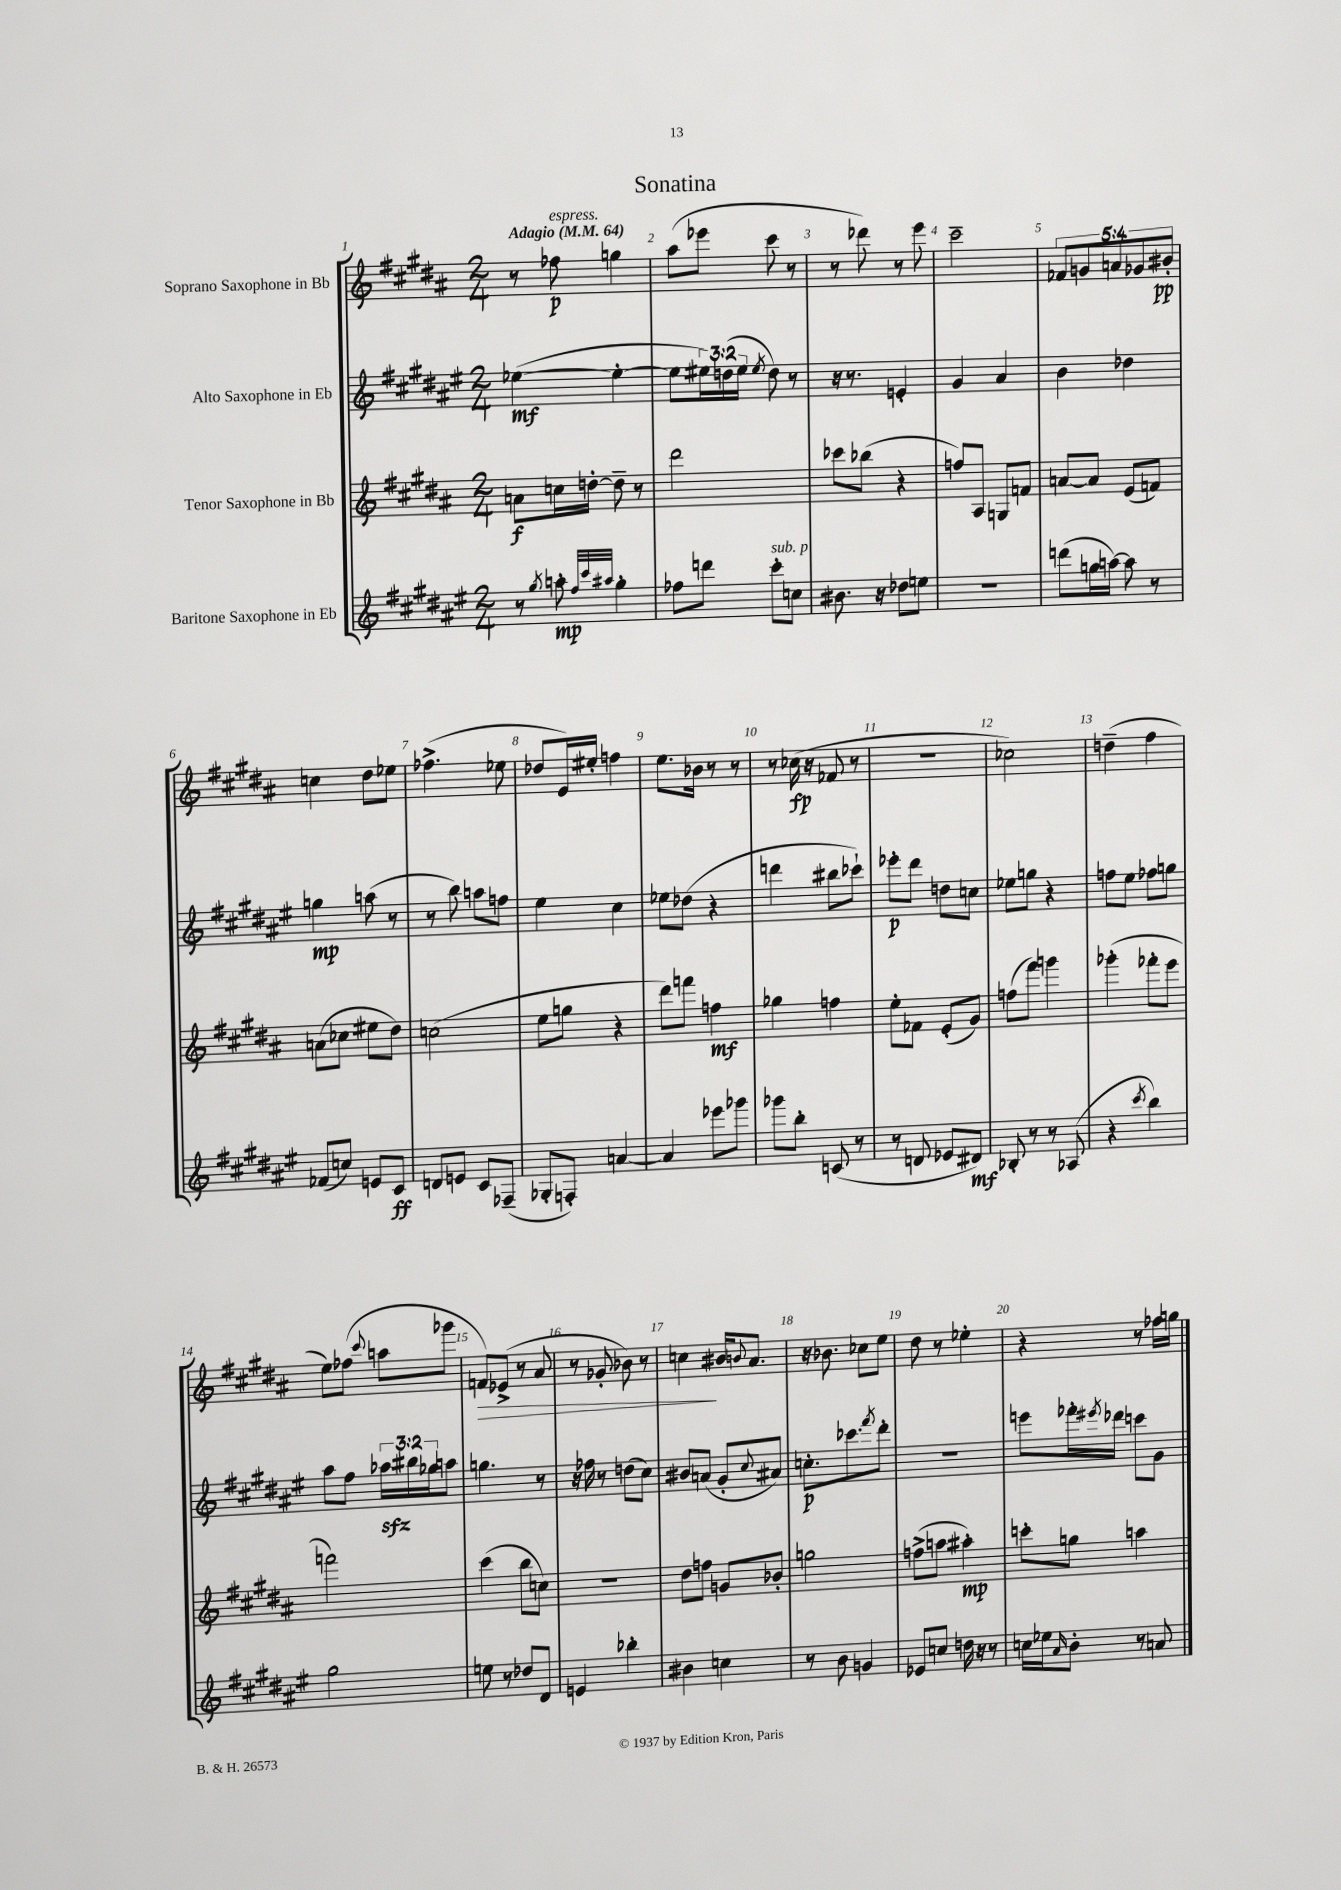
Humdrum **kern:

**kern	**kern	**kern	**kern
*staff4	*staff3	*staff2	*staff1
*clefG2	*clefG2	*clefG2	*clefG2
*k[f#c#g#d#a#e#]	*k[f#c#g#d#a#]	*k[f#c#g#d#a#e#]	*k[f#c#g#d#a#]
*M2/4	*M2/4	*M2/4	*M2/4
*MM64	*MM64	*MM64	*MM64
8r	8a\L	([4ee-\	8r
8qgg#/	.	.	.
8aa'\	16cc\L	.	8ff-\
.	[16dd'\JJ	.	.
32qqff#/LLL	.	.	.
32qqccc#/	.	.	.
32qqaa#/JJJ	.	.	.
4gg#'\	8dd~\]	4ee-'\_	4gg\
.	8r	.	.
=	=	=	=
8ff-\L	2ddd#\	8ee-\]L	(8aa#\L
8ddd\J	.	24ee#\L)	8eee-\J
.	.	(24dd\	.
.	.	24ee#\JJ	.
.	.	8qee#/	.
8ccc#'\L	.	8dd\)	8ccc#\
8cc\J	.	8r	8r
=	=	=	=
8.b#\	8ccc-\L	16r	8r
.	.	8.r	.
.	(8bb-\J	.	8ddd-\)
16r	.	.	.
8dd-\L	4r	4e'/	8r
8ee\J	.	.	8eee\
=	=	=	=
2r	8ff/L)	4g#/	2ccc#~\
.	8A#/J	.	.
.	8G/L	4a#/	.
.	8f/J	.	.
=	=	=	=
(8ddd\L	[8a/L	4b\	10f-/L
.	.	.	10g/
16gg\L	8a/]J	.	.
[16aa\JJ)	.	.	.
.	.	.	10a/
8aa\]	(8e/L	4dd-\	.
.	.	.	10g-/
8r	8f/J)	.	.
.	.	.	10b#'/J
=	=	=	=
(8f-/L	(8a\L	4gg\	4cc\
8cc/J)	8cc-\J	.	.
8e/L	8ee#\L	(8aa\	8dd#\L
8c#/J	8dd#\J)	8r	8ee-\J
=	=	=	=
8d/L	(2cc\	8r	(4.ff-^\
8e/J	.	8bb\)	.
8c#/L	.	8aa\L	.
(8F-~/J	.	8ff\J	8ee-\
=	=	=	=
8G-'/L	8ee\L	4ee#\	8dd-/L
8F'/J)	8gg\J	.	16e/L)
.	.	.	16ee#'/JJ
[4a/	4r	4cc#\	4ff\
=	=	=	=
4a/]	8ddd#\L)	8ee-\L	8.ee\L
.	8fff\J	(8dd-\J	.
.	.	.	16b-\Jk
8eee-\L	4ff\	4r	8r
8ggg-\J	.	.	8r
=	=	=	=
8ggg-\L	4gg-\	4ddd\	8r
8bb'\J	.	.	(16cc-\
.	.	.	16r
(8c/	4ff\	8bb#\L	8f-/
8r	.	8ccc-`\J)	8r
=	=	=	=
8r	8ee'\L	8eee-'\L	2r
8d/	8f-\J	8ddd#\J	.
8e-/L	(8e'/L	8dd\L	.
8d#/J)	8g#/J)	8cc\J	.
=	=	=	=
8B-'/	(8ff\L	8ee-\L	2cc-\)
8r	8fff#\J)	8gg\J	.
8r	4ggg\	4r	.
(8A-/	.	.	.
=	=	=	=
4r	(4ggg-'\	8ff\L	(4dd~\
.	.	8ee#\J	.
8qccc#/	.	.	.
4bb\)	8fff-'\L	8ff-\L	4ff#\
.	8eee\J	8gg\J	.
=	=	=	=
2gg#\	2fff\)	8aa#\L	8ee\L)
.	.	8ff#\J	(8ff-\J
.	.	.	8qqccc#/
.	.	24aa-\LL	8aa\L
.	.	24bb#\	.
.	.	24gg-\J	.
.	.	8aa\J	8ggg-\J
=	=	=	=
8ee\	(4ccc#\	4.gg\	8f/L)
8r	.	.	(8e-^/J
8dd-/L	8bb\L	.	8r
8d#/J	8cc\J)	8r	8a#/
=	=	=	=
4e/	2r	16r	8r
.	.	16ff-\	.
.	.	8r	8g-'/
4bb-'\	.	(8dd\L	8b-\)
.	.	8cc#\J)	8r
=	=	=	=
4b#\	8dd#\L	8b#/L	4cc\
.	8ff\J	(8a/J	.
4cc\	8g/L	8g#'/L	16b#/LK
.	.	.	8qqb/
.	.	.	8.a#/J
.	.	8qqcc#/	.
.	8b-'/J	8a#/J)	.
=	=	=	=
8r	2gg\	8.cc'\L	16r
.	.	.	8.b-\
8b\	.	.	.
.	.	8.ccc-\	.
4g/	.	.	8cc-\L
.	.	8qfff#/	.
.	.	8ddd#'\J	8ee\J
=	=	=	=
8e-/L	(8ff^\L	2r	8dd#\
8cc/J	8aa\J	.	8r
16dd\	4aa#'\)	.	4ee-'\
16r	.	.	.
8r	.	.	.
=	=	=	=
16cc\LL	8ccc'\L	8eee\L	4r
16ee-\J	.	.	.
16qqa#/	.	.	.
8b'\J	8gg\J	16fff-'\L	.
.	.	8qeee#/	.
.	.	16ddd-\JJ	.
8r	4aa\	8ccc\L	8r
8a/	.	8g#\J	16ff-\LL
.	.	.	16gg\JJ
==	==	==	==
*-	*-	*-	*-
